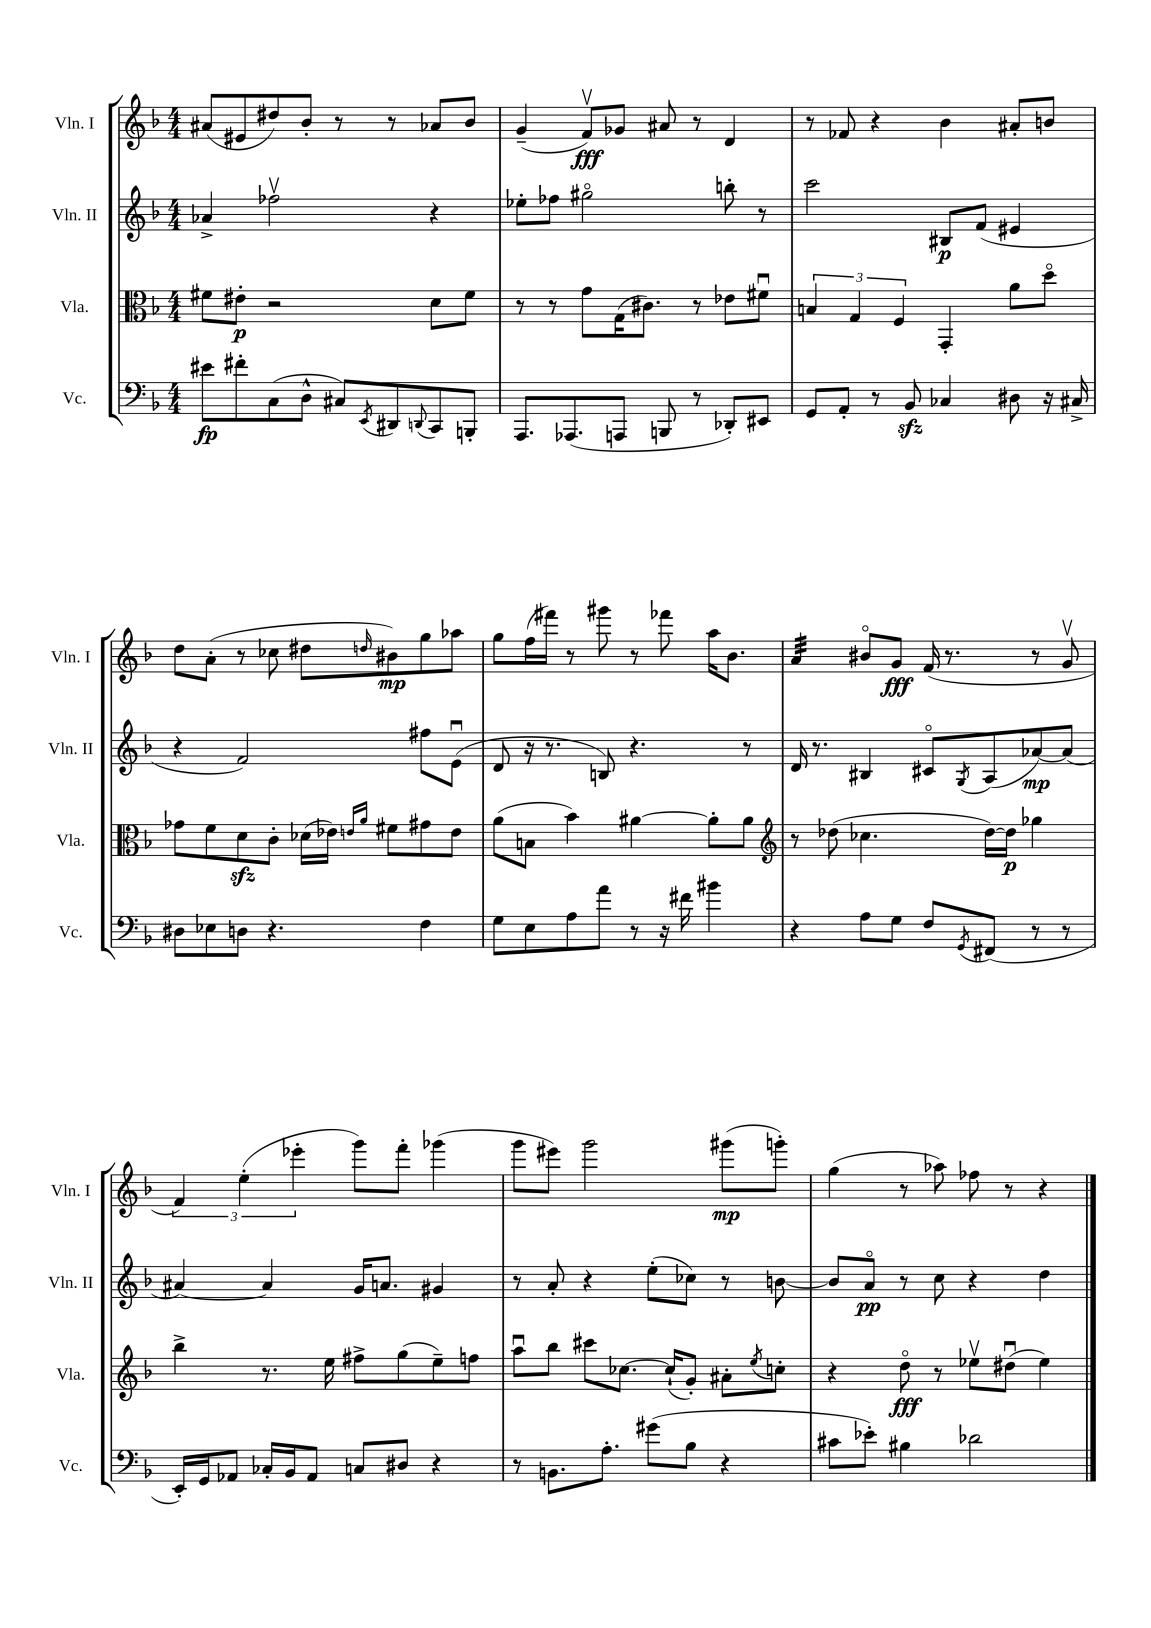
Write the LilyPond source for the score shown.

<<
\new StaffGroup <<
\new Staff = "s0" \with { instrumentName = "Vln. I" shortInstrumentName = "Vln. I" } {
    \clef treble \key f \major \numericTimeSignature \time 4/4
    ais'8( eis'8 dis''8) bes'8-. r8 r8 aes'8 bes'8 |
    g'4--( f'8\upbow\fff) ges'8 ais'8 r8 d'4 |
    r8 fes'8 r4 bes'4 ais'8-. b'8 |
    d''8 a'8-.( r8 ces''8 dis''8 \grace { d''16 } bis'8\mp) g''8 aes''8 |
    g''8 f''16( fis'''16) r8 gis'''8 r8 fes'''8 a''16 bes'8. |
    a'4:32 bis'8\flageolet g'8\fff f'16( r8. r8 g'8\upbow |
    \tuplet 3/2 { f'4) e''4-.( ees'''4-. } g'''8) f'''8-. ges'''4( |
    g'''8 eis'''8) g'''2 gis'''8\mp( g'''8-.) |
    g''4( r8 aes''8) fes''8 r8 r4 \bar "|." |
}
\new Staff = "s1" \with { instrumentName = "Vln. II" shortInstrumentName = "Vln. II" } {
    \clef treble \key f \major \numericTimeSignature \time 4/4
    aes'4-> fes''2\upbow r4 |
    ees''8-. fes''8 gis''2\flageolet b''8-. r8 |
    c'''2 bis8\p f'8( eis'4 |
    r4 f'2) fis''8 e'8\downbow( |
    d'8 r16 r8. b8) r4. r8 |
    d'16 r8. bis4 cis'8\flageolet \acciaccatura { g8 } a8( aes'8~\mp) aes'8( |
    ais'4~) ais'4 g'16 a'8. gis'4 |
    r8 a'8-. r4 e''8-.( ces''8) r8 b'8~ |
    b'8 a'8\flageolet\pp r8 c''8 r4 d''4 \bar "|." |
}
\new Staff = "s2" \with { instrumentName = "Vla." shortInstrumentName = "Vla." } {
    \clef alto \key f \major \numericTimeSignature \time 4/4
    fis'8 eis'8-.\p r2 d'8 fis'8 |
    r8 r8 g'8 g16( cis'8.) r8 ees'8 fis'8\downbow |
    \tuplet 3/2 { b4 g4 f4 } g,4-. a'8 d''8\flageolet |
    ges'8 f'8 d'8\sfz c'8-. des'16( ees'16) \grace { e'16 a'16 } fis'8 gis'8 e'8 |
    a'8( b8 bes'4) ais'4~ ais'8-. ais'8 |
    \clef treble r8 des''8( ces''4. des''16~) des''16\p ges''4 |
    bes''4-> r8. e''16 fis''8-> g''8( e''8--) f''8 |
    a''8\downbow bes''8 cis'''8 ces''8.~ ces''16-!( g'8-.) ais'8-. \acciaccatura { e''8 } c''8-. |
    r4 d''8\flageolet\fff r8 ees''8\upbow dis''8\downbow( ees''4) \bar "|." |
}
\new Staff = "s3" \with { instrumentName = "Vc." shortInstrumentName = "Vc." } {
    \clef bass \key f \major \numericTimeSignature \time 4/4
    eis'8\fp fis'8-. c8( d8-^ cis8) \acciaccatura { e,8 } dis,8 \appoggiatura { d,8 } c,8 b,,8-. |
    a,,8. aes,,8.( a,,8 b,,8 r8 des,8-.) eis,8 |
    g,8 a,8-. r8 bes,8\sfz ces4 dis8 r16 cis16-> |
    dis8 ees8 d8 r4. f4 |
    g8 e8 a8 a'8 r8 r16 fis'16 bis'4 |
    r4 a8 g8 f8 \acciaccatura { g,8 } fis,8( r8 r8 |
    e,16-.) g,16 aes,8 ces16-. bes,16 aes,8 c8 dis8 r4 |
    r8 b,8. a8.-. gis'8( bes8 r4 |
    cis'8 ees'8-.) bis4 des'2 \bar "|." |
}
>>
>>
\layout { \context { \Score \remove "Bar_number_engraver" } }
